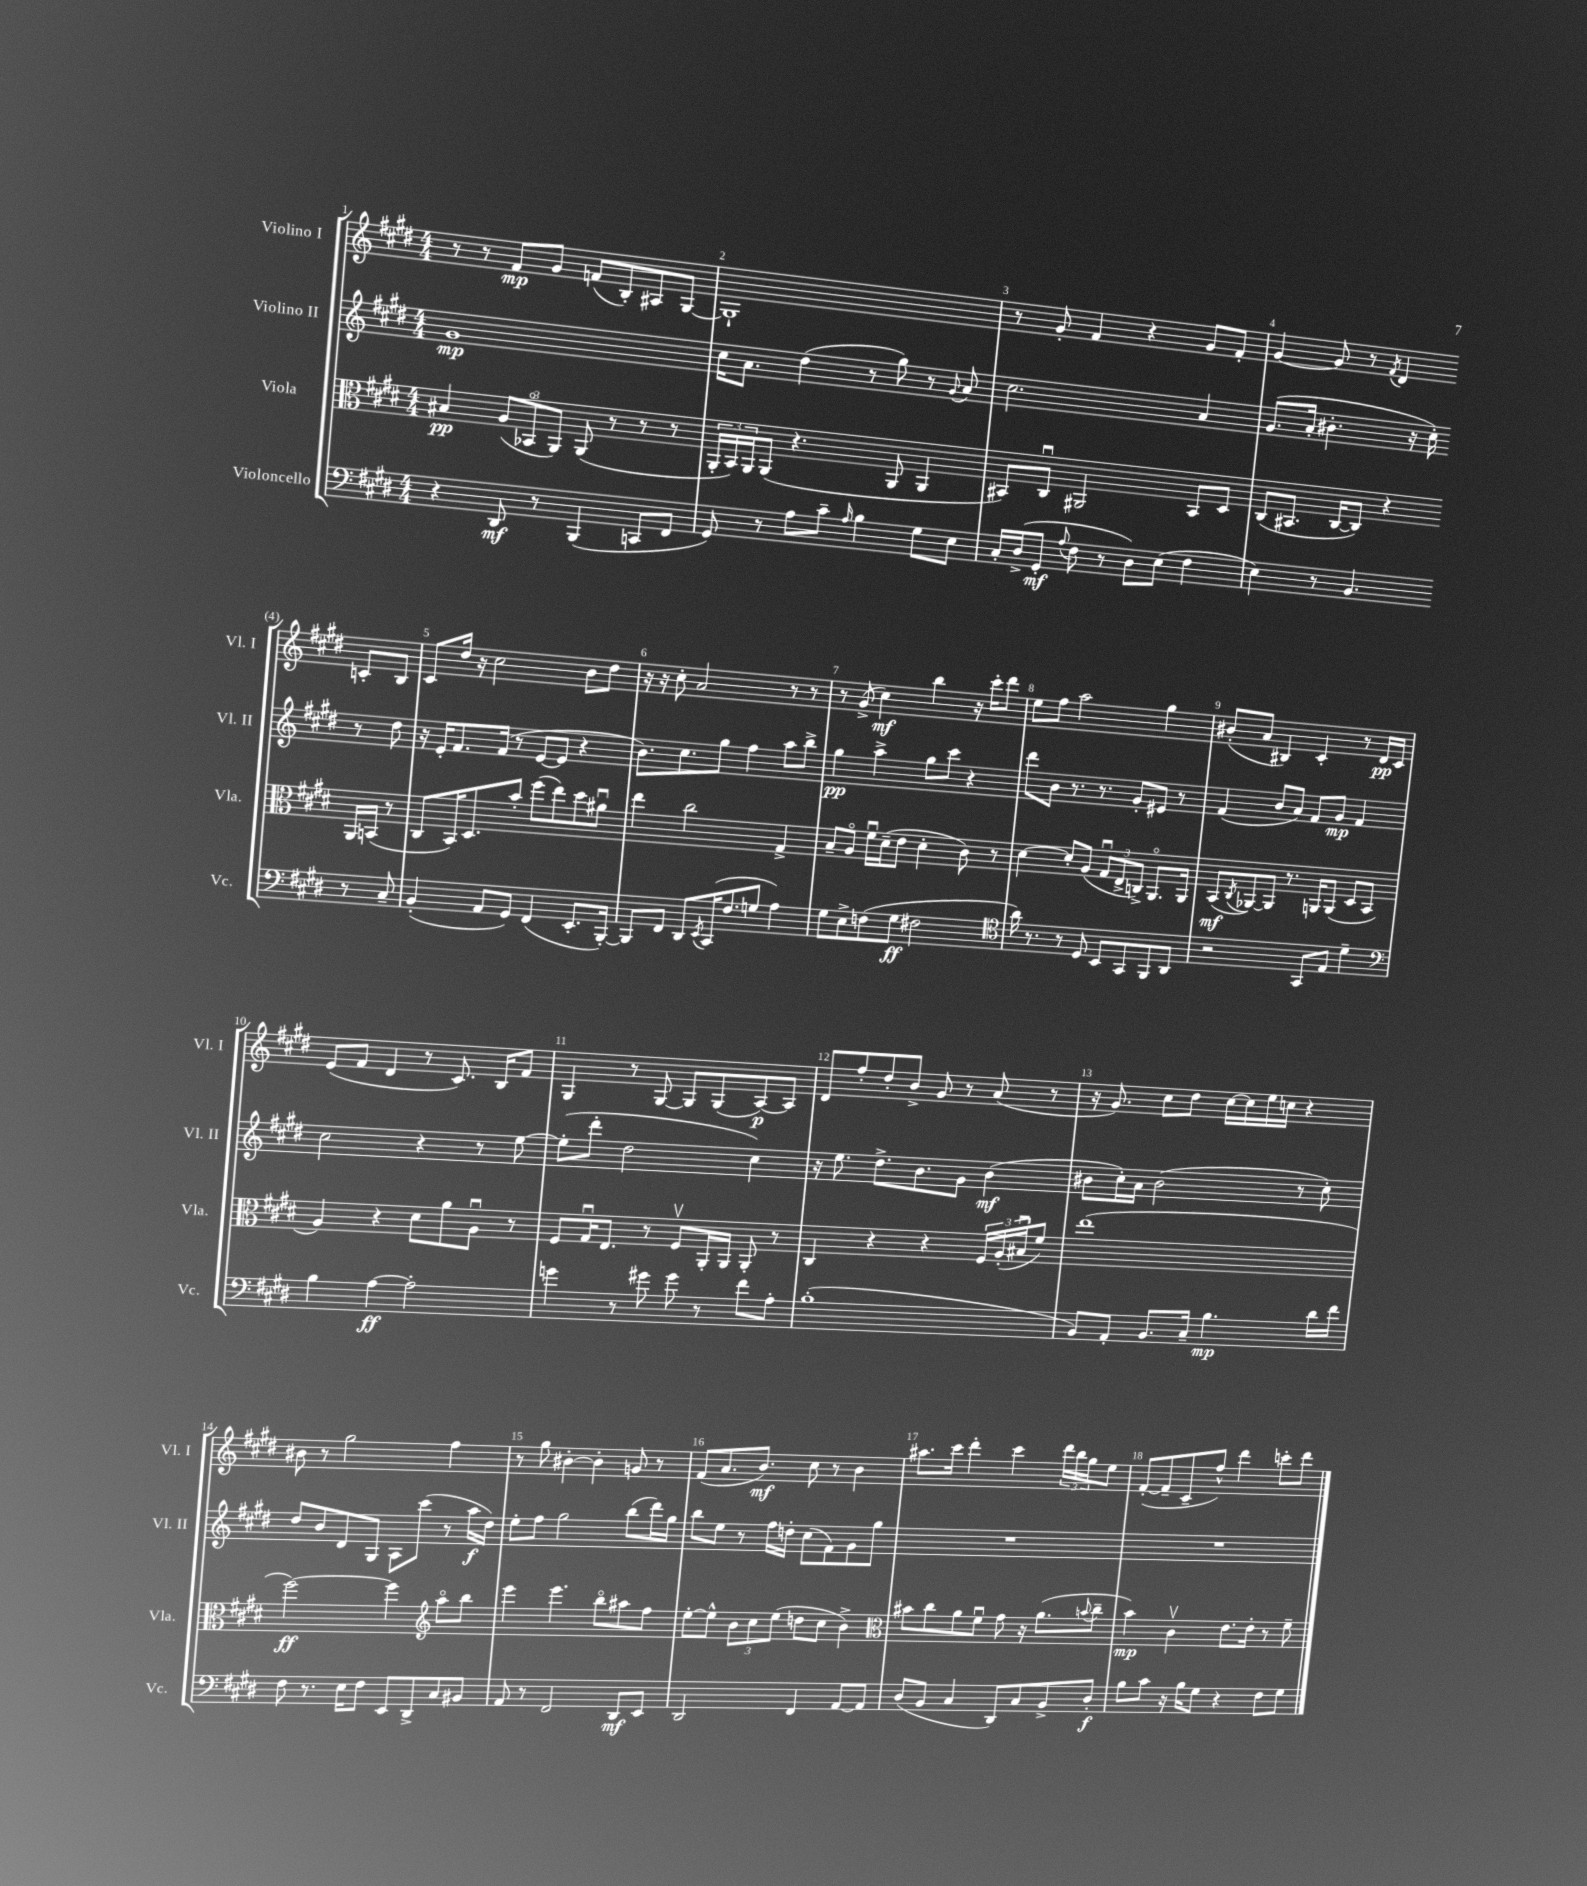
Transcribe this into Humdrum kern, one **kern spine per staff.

**kern	**kern	**kern	**kern
*staff4	*staff3	*staff2	*staff1
*clefF4	*clefC3	*clefG2	*clefG2
*k[f#c#g#d#]	*k[f#c#g#d#]	*k[f#c#g#d#]	*k[f#c#g#d#]
*M4/4	*M4/4	*M4/4	*M4/4
4r	4B#	1g#	8r
.	.	.	8r
8DD#	(12A	.	8f#
.	12BB-o	.	.
8r	.	.	8g#
.	12AA)	.	.
(4BBB	(8AA	.	(8f
.	8r	.	8B')
8CC	8r	.	8A#
8FF#	8r	.	[8G#
=	=	=	=
8GG#)	24AA'	16cc#	1G#`]
.	24BB)	.	.
.	.	8.a	.
.	24AA	.	.
8r	(8AA	.	.
8A	4.r	(4dd#	.
8c#~	.	.	.
16qqA	.	.	.
4B	.	8r	.
.	8AA	8gg#)	.
8G#	4AA	8r	.
.	.	8qqg#	.
8E	.	8a	.
=	=	=	=
16C#'	8BB#)	2.cc#	8r
(16D#^	.	.	.
8GG#'	8C#u	.	8g#'
8qqA	.	.	.
8F#	2AA#	.	4f#
8r	.	.	.
8D#)	.	.	4r
(8E	.	.	.
4F#	8BB#	4a	8g#
.	8D#	.	8f#'
=	=	=	=
4E)	(8C#	(8.g#	[4g#
.	8.BB#	.	.
.	.	16a'	.
8r	.	4.b#'	8g#]
.	[16C#	.	.
4.BB	8C#])	.	8r
.	.	.	8qf#
.	4r	.	4d#
.	.	16r	.
.	.	16cc#')	.
8r	16AA	8r	8c'
.	(16BB	.	.
8C#~	8r	8dd#	8B
=	=	=	=
(4BB'	8C#	16r	8c#
.	.	16e'	.
.	16BB)	8.f#	16dd#
.	8.D#	.	16r
8AA	.	.	2cc#
.	.	(16f#	.
8GG#)	8b'	8r	.
(4FF#	(8ff#	[8e	.
.	8ee)	8e]	.
8.EE'	8dd#	4r	8b
.	8a#u	.	8dd#
[16BBB')	.	.	.
=	=	=	=
8BBB]	4ee	8.b)	16r
.	.	.	16r
8FF#	.	.	8cc#'
.	.	8.cc#	.
8DD#	2cc#	.	2a
8qEE	.	.	.
(16CC#	.	8gg#	.
8.F#	.	.	.
.	.	4ff#	.
8G	.	.	.
4A)	4G#^	8aa	8r
.	.	8bb^	8r
=	=	=	=
8G#	8B~	4gg#	8r
8E^	8Ao	.	(8g#^
(8F	16f#u	4aa^	4cc#)
.	(16d#~	.	.
8G#	8e	.	.
2F#	4d#'	8gg#	4bb
.	.	8ccc#	.
.	8c#)	4r	16r
.	.	.	16ccc#'
.	8r	.	8ddd#
=	=	=	=
*clefC4	*	*	*
16a)	[4d#	8ddd#	8ee
8.r	.	.	.
.	.	8b	8ff#
8r	8d#']	8.r	2aa
8D#	(8A	.	.
.	.	8.r	.
8BB	12G#u	.	.
.	12E^	.	.
8GG#	.	8g#'	.
.	12C^)	.	.
8FF#	8.AAo	8e#	4gg#
8AA	.	8r	.
.	16AA	.	.
=	=	=	=
2r	(8BB	(4f#	(8b#'
.	8qC#	.	.
.	[8AA-)	.	8a
.	8AA-]	8b	4B#)
.	8.r	8a)	.
8GG#	.	8f#	4c#'
.	16AA	.	.
8E	(8AA	8g#	.
4d#~	8D#	4f#	8r
.	8BB	.	16d#
.	.	.	16c#
=	=	=	=
*clefF4	*	*	*
4B	4A)	2cc#	(8e
.	.	.	8f#
[4A	4r	.	4d#
2A']	8d#	4r	8r
.	8a	.	8.c#)
.	8Au	8r	.
.	.	.	16B
.	8r	[8ee	8f#
=	=	=	=
4g	8F#	(8ee']	4G#
.	16G#u	8ddd#'	.
.	8.E	.	.
8r	.	2dd#	8r
8g#	8r	.	[8G#
8g#	8F#v	.	8G#]
8r	16AA'	.	(8G#
.	16AA	.	.
8f#	8AA'	4cc#)	[8A)
8A'	8r	.	8A]
=	=	=	=
(1B'	4C#	16r	8d#
.	.	8.ee	.
.	.	.	8ff#'
.	4r	8.dd#^	8dd#'
.	.	.	8b^
.	.	8.b	.
.	4r	.	8g#
.	.	8g#	8r
.	24F#	(4b	(8a
.	(24A'	.	.
.	24B#u	.	.
.	8f#)	.	8r
=	=	=	=
8BB)	(1ee	8b#	16r
.	.	.	8.g#)
8AA'	.	16cc#')	.
.	.	16a	.
8.BB	.	(2b#	8cc#
.	.	.	8dd#
16C#~	.	.	.
4.B	.	.	[16cc#
.	.	.	16cc#]
.	.	.	16ee
.	.	.	16cc
.	.	8r	4r
16d#	.	8cc#')	.
16f#	.	.	.
=	=	=	=
8F#	[2ff#)	8dd#	8b#
8.r	.	8b	8r
.	.	8d#	2gg#
16E	.	.	.
8F#	.	8G#	.
8EE	4ff#]	8A	.
8DD#^	.	(8ccc#	.
*	*clefG2	*	*
8C#	8aao	8r	4ff#
8BB#	8bb	16aa	.
.	.	16dd#)	.
=	=	=	=
8AA	4eee	8ee'	8r
8r	.	8ff#	8gg#
2FF#	4.eee	2gg#	[4b#'
.	.	.	4b#']
.	8bbo	.	.
8DD#	8aa#	(8bb	8g
8EE	8ff#	16ddd#)	8r
.	.	16gg#	.
=	=	=	=
2DD#	[8ee'	8bb	(8f#
.	8ee^^]	8ee	8.a
.	12b	8r	.
.	.	.	8.b)
.	12cc#	.	.
.	.	16ff#	.
.	(12ee	.	.
.	.	16dd'	.
4FF#	8dd	(8cc#	8cc#
.	8cc#	8f#)	8r
[8AA	4b^)	8g#	4b
8AA]	.	8gg#	.
=	=	=	=
*	*clefC3	*	*
(8D#	8b#	1r	8.aa#
8BB	8cc#	.	.
.	.	.	16ccc#
4C#	8a	.	4ddd#'
.	8f#u	.	.
8DD#)	8g#	.	4ccc#
8C#	16r	.	.
.	(8.a	.	.
8BB^	.	.	24ddd#
.	.	.	24bb
.	.	.	24gg#
.	8qqb	.	.
8D#'	8cc#~	.	8ee
=	=	=	=
8B	4b)	1r	([8f#'
8c#	.	.	8f#~]
16r	4c#v	.	8c#~
16B	.	.	.
8G#	.	.	8ff#^^)
4r	8.e	.	4ddd#
.	16e'	.	.
8F#	8r	.	8ccc'
8G#	8f#~	.	8ddd#
==	==	==	==
*-	*-	*-	*-
